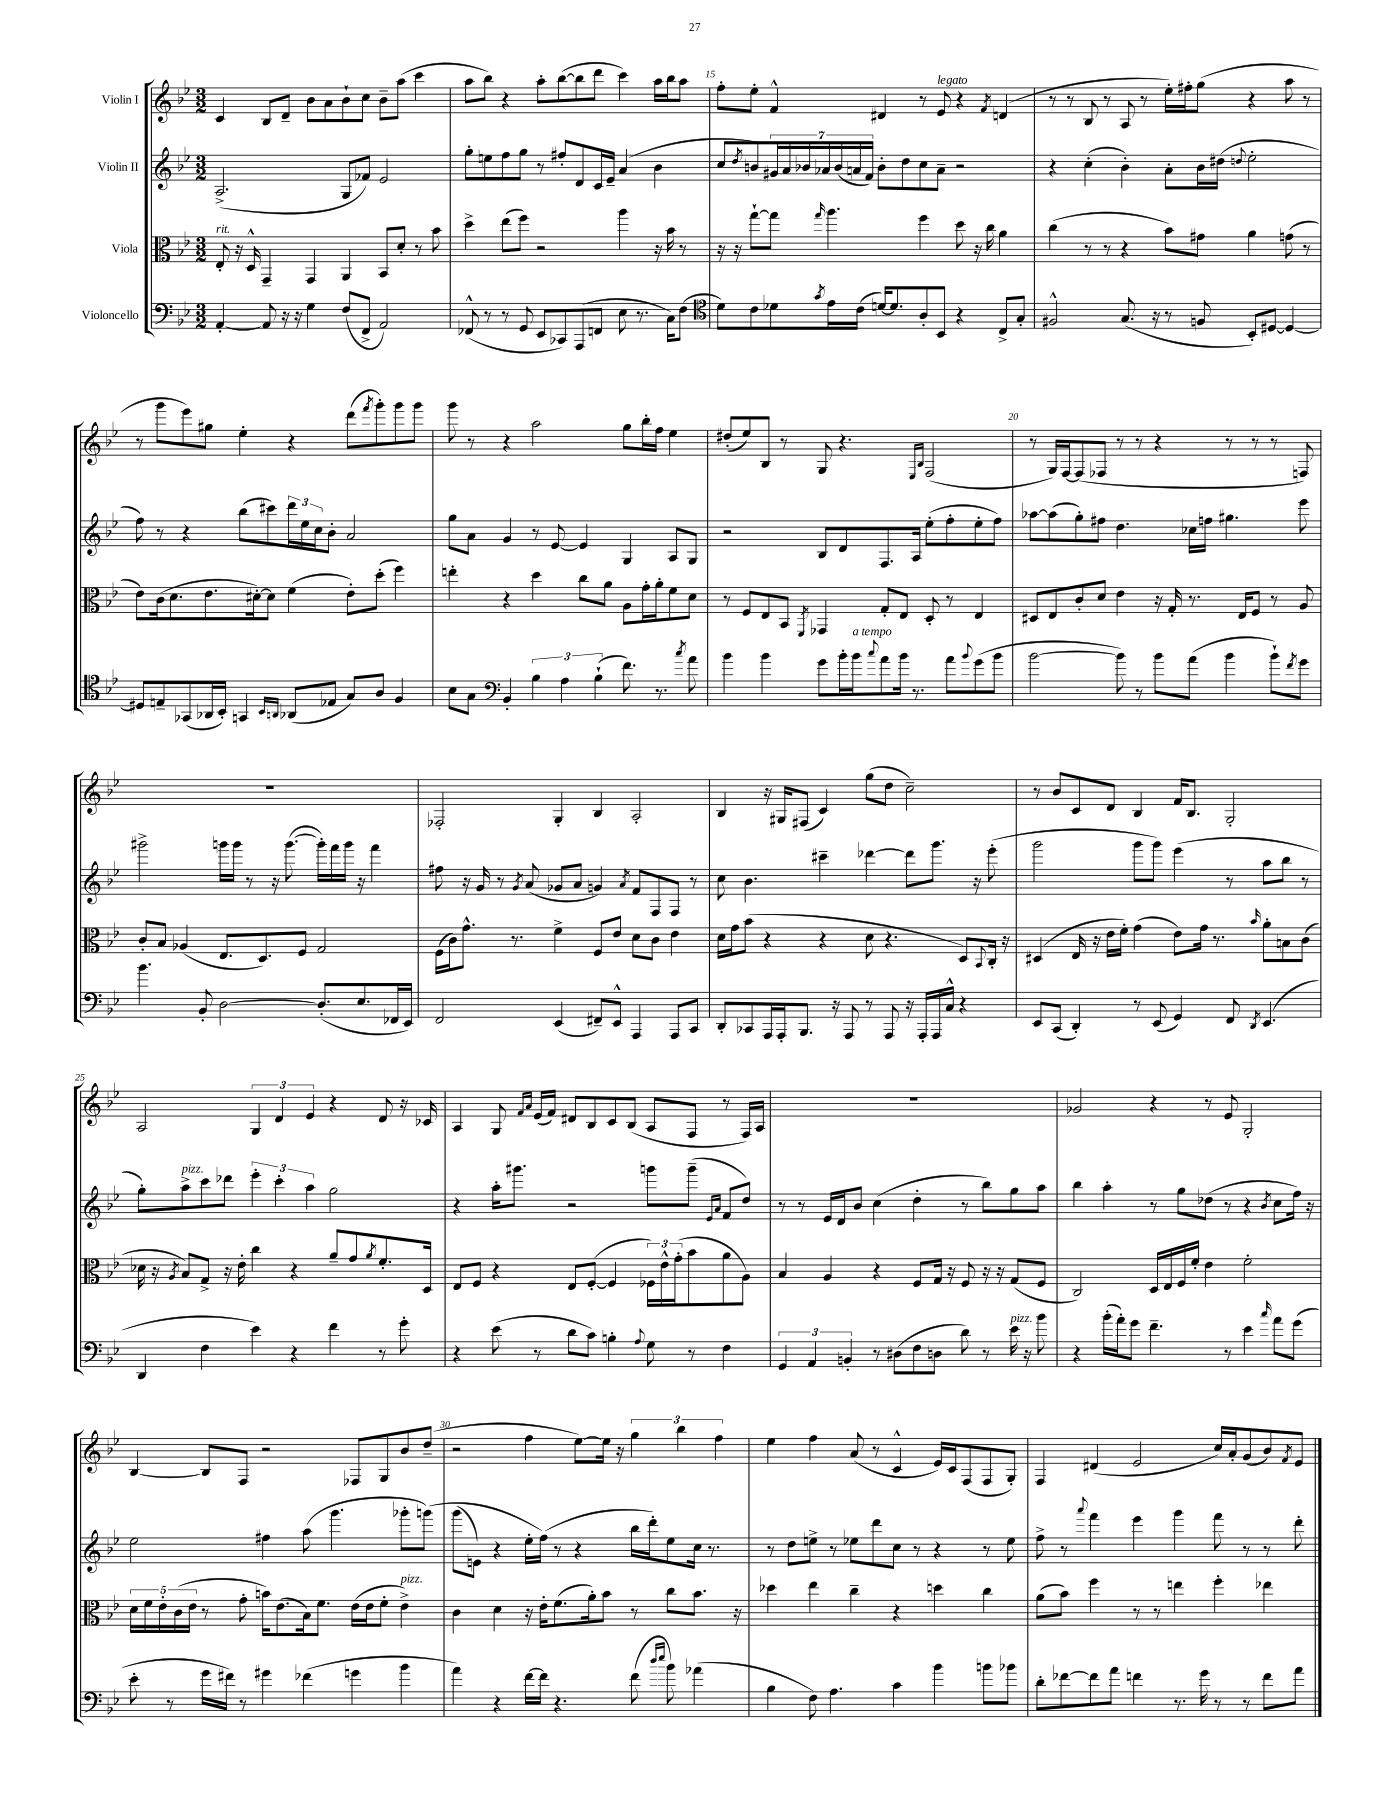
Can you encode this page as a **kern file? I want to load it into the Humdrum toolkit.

**kern	**kern	**kern	**kern
*part4	*part3	*part2	*part1
*staff4	*staff3	*staff2	*staff1
*I"Violoncello	*I"Viola	*I"Violin II	*I"Violin I
*clefF4	*clefC3	*clefG2	*clefG2
*k[b-e-]	*k[b-e-]	*k[b-e-]	*k[b-e-]
*M3/2	*M3/2	*M3/2	*M3/2
=13	=13	=13	=13
!	!LO:TX:a:i:t=rit.	!	!
[4AA'/	8E-'/	(2.A^/	4c/
.	16r	.	.
.	16D^^/	.	.
8AA/]	4GG~/	.	8B-/L
16r	.	.	8d~/J
16r	.	.	.
4G\	4GG/	.	8b-\L
.	.	.	8a\
(8F/L	4AA/	8G/L	8b-`\
8FF^/J	.	8f-X/J)	8cc\J
2AA/)	8BB-/L	2e-/	8b-~\L
.	8d'/J	.	(8aa\J
.	8r	.	4ccc\
.	8b-\	.	.
=14	=14	=14	=14
(8FF-X^^/	4dd^\	8gg'\L	8aa\L
8r	.	8een\	8bb-\J)
8r	(8ee-\L	8ff\	4r
8GG/	8ff\J)	8gg\J	.
8EE-/L	2r	8r	8aa'\L
8CC-X/)	.	8ff#X'/L	([8bb-\
(8AAA/	.	8d/	8bb-\]
8FFn/J	.	16c/L	8ddd\J
.	.	16e-~/JJ	.
8E-\	4aa\	(4a/	4ccc\)
8.r	.	.	.
.	16r	4b-\	16aa\LL
16C\KL)	16b-\	.	16bb-\J
(8F\J	8r	.	8aa\J
=15	=15	=15	=15
*clefC4	*	*	*
8d\L)	16r	8cc/L	8ff'\L
.	16r	.	.
.	.	8qdd/	.
8c\	[8gg`\L	8bn/)	8ee-'\J
8d-X\	8gg\J]	28g#X/L	4f^^/
.	.	28a/	.
.	.	28b-X/	.
.	.	28a-X/	.
8qg/	16qqgg/	.	.
16e-\L	4.aa\	.	.
.	.	(28b-/	.
.	.	28an/	.
(16c\JJ	.	.	.
.	.	28f/JJ)	.
[16dn/KL)	.	8b-'\L	4d#X/
8.d/]	.	.	.
.	.	8dd\	.
8A'/	4ff\	8cc\	8r
!	!	!	!LO:TX:a:i:t=legato
8BB-/J	.	8a~\J	8e-/
4r	8dd\	2r	4r
.	16r	.	.
.	16cc\	.	.
.	.	.	8qf/
8C^/L	4a\	.	(4dn/
8G'/J	.	.	.
=16	=16	=16	=16
2F#X^^/	(4cc\	4r	8r
.	.	.	8r
.	8r	(4cc'\	8B-/
.	8r	.	8r
(8.G/	4r	4b-'\)	8A/
.	.	.	8r
16r	.	.	.
8r	8b-\L)	8a'\L	16ee-'\LL)
.	.	.	16ff#X'\J
8Fn/	8g#X\J	16b-\L	(8gg\J
.	.	(16dd#X\JJ	.
.	.	8qqddn/	.
8BB-'/L)	4a\	2ee-'\	4r
[8D#X/J	.	.	.
4D#/_	(8gn\	.	8aa\
.	8r	.	8r
!!LO:LB:g=z
=17	=17	=17	=17
8D#X/L]	8e-\L)	8ff\)	8r
8En~/	(16c\k	8r	8ggg\L
.	8.d\	.	.
(8GG-X/	.	4r	8eee-\)
16AA-X/L	8.e-\	.	8gg#X\J
16BB-'/JJ)	.	.	.
4GGn/	.	(8bb-\L	4ee-'\
.	[16d#X'\k)	.	.
.	8d#\J]	8ccc#X\)	.
16qqBB-/LL	.	.	.
16qqAAn/JJ	.	.	.
(8AA-X/L	(4f\	24ddd\L	4r
.	.	24ee-\	.
.	.	24cc\J	.
8E-X/J	.	8b-'\J	.
8G/L)	8e-'\L)	2a/	(8ddd\L
.	.	.	8qfff/
8A/J	(8dd'\J	.	8ggg'\)
4F/	4ff\)	.	8ggg\
.	.	.	8ggg\J
=18	=18	=18	=18
8B-\L	4een'\	8gg\L	8ggg\
8G\J	.	8a\J	8r
*clefF4	*	*	*
4BB-'/	4r	4g/	4r
6B-\	4dd\	8r	2aa\
.	.	[8e-/	.
6A\	.	.	.
.	8cc\L	4e-/]	.
(6B-`\	.	.	.
.	8a\J	.	.
8.f\)	8A\L	4G/	8gg\L
.	16g'\L	.	16bb-'\L
8.r	16a'\J	.	16ff\JJ
.	8f\	8A/L	4ee-\
8qcc/	.	.	.
8a\	8d\J	8G/J	.
=19	=19	=19	=19
4b-\	8r	2r	(8dd#X'/L
.	8F/L	.	8ee-/)
4b-\	8E-/	.	8B-/J
.	8BB-/J	.	8r
.	8qFF/	.	.
8g\L	4GG-X/	8B-/L	8G/
16b-'\L	.	8d/	4.r
!LO:TX:a:i:t=a tempo	!	!	!
16b-\J	.	.	.
8qqcc/	.	.	.
8a\	8G'/L	8.F/	.
16b-\Jk	8E-/J	.	.
8.r	.	16A/Jk	.
.	.	.	16qqE-/LL
.	.	.	16qqB-/JJ
.	8D'/	(8ee-'\L	(2F/
8a\L	8r	8ff'\	.
8qqb-/	.	.	.
(8g\	4E-/	8ee-'\	.
8b-\J	.	8ff\J)	.
=20	=20	=20	=20
[2b-\	8D#X/L	[8aa-X\L	8r
.	8E-/	(8aa-\]	16G/LL)
.	.	.	[16F/J
.	8c'/	8gg'\)	(8F/]
.	8d/J	8ff#X\J	8F-X/J
8b-\])	4e-\	4.dd\	8r
8r	.	.	8r
8b-\L	16r	.	4r
.	16G'/	.	.
(8a\J	8.r	16cc-X\LL	.
.	.	16ffn\JJ	.
4b-\	.	4.gg#X\	8r
.	16E-/KL	.	.
.	8F/J	.	8r
8b-`\L)	8r	.	8r
8qf/	.	.	.
8g\J	8A/	8eee-\	8Fn/)
!!LO:LB:g=z
=21	=21	=21	=21
4.b-\	8c'/L	2ggg#X^\	1.r
.	8B-/J	.	.
.	(4A-X/	.	.
8BB-'/	.	.	.
[2D\	8.E-/L	16gggn\LL	.
.	.	16ggg\JJ	.
.	.	8r	.
.	8.D/)	.	.
.	.	16r	.
.	.	([8.ggg\	.
.	8F/J	.	.
(8.D'/L]	2G/	16ggg'\LL])	.
.	.	16fff\	.
.	.	16ggg\JJ	.
8.E-/	.	16r	.
.	.	4fff\	.
16FF-X/L	.	.	.
16EE-/JJ)	.	.	.
=22	=22	=22	=22
2FF/	(16F\LL	8ff#X\	2F-X'/
.	16c\J)	.	.
.	8.g^^\J	16r	.
.	.	16g/	.
.	.	8r	.
.	8.r	.	.
.	.	8qg/	.
.	.	(8a/	.
(4EE-/	4f^\	8g-X/L	4G'/
.	.	8a/J	.
8FF#X~/L)	8F/L	4gn/)	4B-/
8EE-^^/J	8e-/J	.	.
.	.	8qa/	.
4AAA/	8d\L	8f/L	2A'/
.	8c\J	8F/	.
8AAA/L	4e-\	8F/J	.
8CC/J	.	8r	.
=23	=23	=23	=23
8DD'/L	16d\LL	8cc\	4B-/
.	16g\J	.	.
8CC-X/	(8b-\J	4.b-\	.
16AAA/L	4r	.	16r
16AAA'/J	.	.	16G#X/KL
8.BBB-/J	.	.	(8F#X/J
.	4r	4ccc#X~\	4c/)
16r	.	.	.
8AAA/	.	.	.
8r	8d\	[4ddd-X\	(8gg\L
8AAA/	4.r	.	8dd\J
16r	.	8ddd-\L]	2cc~\)
16AAA'/LL	.	.	.
16AAA/	.	8.ggg\J	.
16C^^/JJ	.	.	.
4r	8D/L)	.	.
.	.	16r	.
.	8qqBB-/	.	.
.	16C'/Jk	(8eee-'\	.
.	16r	.	.
=24	=24	=24	=24
8EE-/L	(4D#X/	2ggg\	8r
(8CC/J	.	.	8b-/L
4DD'/)	16E-/	.	8c/
.	16r	.	.
.	16e-\LL	.	8d/J
.	16f'\JJ)	.	.
8r	(4g\	8ggg\L	4B-/
(8EE-/	.	8ggg\J)	.
4GG/)	8e-\L)	(4eee-\	16f/KL
.	.	.	8.B-/J
.	16g\Jk	.	.
.	8.r	.	.
8FF/	.	8r	2G'/
8qDD/	16qqb-/	.	.
(4.EE-/	8a'\L	8aa\L	.
.	8Bn\	8bb-\J	.
.	(8c\J	8r	.
!!LO:LB:g=z
=25	=25	=25	=25
4DD/	16d-X\	8gg'\L)	2A/
.	16r	.	.
.	8qA/	.	.
!	!	!LO:TX:a:i:t=pizz.	!
.	8B-/L)	8aa^\	.
4F\	8G^/J	8ccc\	.
.	16r	8ddd-X\J	.
.	16e-'\	.	.
4e-\)	4cc\	6eee-'\	6G/
.	.	6ccc'\	6d/
4r	4r	.	.
.	.	6aa\	6e-/
4f\	8a~/L	2gg\	4r
.	8g/	.	.
.	8qa/	.	.
8r	8.f'/	.	8d/
8g'\	.	.	16r
.	16D/Jk	.	16c-X/
=26	=26	=26	=26
4r	8E-/L	4r	4A/
.	8F/J	.	.
(8e-\	4r	16aa'\KL	8G/
.	.	8.ggg#X\J	.
.	.	.	16qqf/LL
.	.	.	16qqa/JJ
8r	.	.	(16e-/LL
.	.	.	16f/JJ)
8d\L	8E-/L	2r	8d#X/L
8c\J)	([8F'/J	.	8B-/
4Bn'\	4F/]	.	8c/
.	.	.	(8B-/J
8qqA/	.	.	.
8G\	24F-X\LL)	8gggn\L	8A/L
.	24e-^^\	.	.
.	(24g'\J	.	.
8r	8b-\	(8ggg~\J	8F/J
.	.	16qqe-/LL	.
.	.	16qqa/JJ	.
4F\	8a\	8f/L	8r
.	8A\J)	8dd/J)	16F/LL)
.	.	.	16A/JJ
=27	=27	=27	=27
6GG/	4B-/	8r	1.r
.	.	8r	.
6AA/	.	.	.
.	4A/	16e-/LL	.
.	.	16d/J	.
6BBn'/	.	.	.
.	.	8b-/J	.
8r	4r	(4cc\	.
(8D#X\L	.	.	.
8F\	8F/L	4dd'\	.
8Dn\J	16G/Jk	.	.
.	16r	.	.
8d\)	8F/	8r	.
8r	16r	8bb-\L)	.
.	16r	.	.
!LO:TX:a:i:t=pizz.	!	!	!
16e-\	(8G/L	8gg\	.
16r	.	.	.
8b-\	8F/J	8aa\J	.
=28	=28	=28	=28
4r	2C/)	4bb-\	2g-X/
(16b-'\LL	.	4aa'\	.
16a'\J)	.	.	.
8g\J	.	.	.
4.f~\	16D/LL	8r	4r
.	16E-/	.	.
.	16F/	8gg\L	.
.	16f'/JJ	.	.
.	4e-\	(8dd-X\J	8r
8r	.	8r	8e-/
4e-\	2f'\	4r	2G'/
16qqcc/	.	8qb-/	.
8a\L	.	8cc\L	.
(8g\J	.	16ff\Jk)	.
.	.	16r	.
!!LO:LB:g=z
=29	=29	=29	=29
8e-'\	20d\LL	2ee-\	[4B-/
.	20f\	.	.
.	20e-'\	.	.
8r	.	.	.
.	(20c\	.	.
.	20e-\JJ	.	.
16g\LL	8r	.	8B-/L]
16f#X\JJ)	.	.	.
8r	8g'\	.	8F/J
4g#X\	16bn\KL)	4ff#X\	2r
.	(8.e-\	.	.
(4f-X\	16B-\k)	(8aa\	.
.	8.f\J	.	.
.	.	4.ggg\	.
4gn\	(16e-\LL	.	8F-X/L
.	16e-\J	.	.
.	8f'\J	.	8G/
!	!LO:TX:a:i:t=pizz.	!	!
4b-\	4e-^\)	8ggg-X'\L	8b-/
.	.	(8gggn\J)	(8dd~/J
=30	=30	=30	=30
4a\)	4c\	(8ggg\L	2r
.	.	8en\J)	.
4r	4d\	4r	.
[16f\LL	16r	16ee-'\LL	4ff\
16f\JJ]	16e-'\KL	(16ff\JJ)	.
4.r	(8.f\	8r	.
.	.	4r	[8ee-\L)
.	16a'\k)	.	.
.	8b-\J	.	16ee-\Jk]
.	.	.	16r
(8f\	8r	16bb-\LL	6gg\
.	.	16ddd'\J)	.
16qqdd/LL	.	.	.
16qqee-/JJ	.	.	.
8b-\)	8cc\L	8ee-\	.
.	.	.	6bb-\
(4a-X\	8.b-\J	16cc\Jk	.
.	.	8.r	.
.	.	.	6ff\
.	16r	.	.
=31	=31	=31	=31
4B-\	4dd-X\	8r	4ee-\
.	.	8dd\L	.
8F\)	4ee-\	8een^\J	4ff\
4.A\	.	8r	.
.	4cc~\	8ee-X\L	(8a/
.	.	8ddd\	8r
4c\	4r	8cc\J	4c^^/
.	.	8r	.
4b-\	4ddn\	4r	16e-/LL)
.	.	.	16c/J
.	.	.	(8F/
8bn\L	4cc\	8r	8F/
8b-X\J	.	8ee-\	8G'/J)
=32	=32	=32	=32
8d'\L	(8a\L	8ff^\	4F/
[8f-X\	8b-\J)	8r	.
.	.	8qqaaa/	.
8f-\]	4ff\	4fff\	(4d#X/
8a\J	.	.	.
4fn\	8r	4eee-\	2e-/
.	8r	.	.
8.r	4een\	4ggg\	.
16g\	.	.	.
8r	4ff'\	8fff\	16cc/LL)
.	.	.	16a'/J
8r	.	8r	(8g/
8f\L	4ee-X\	8r	8b-/)
.	.	.	8qf/
8a\J	.	8ddd'\	8e-/J
==	==	==	==
*-	*-	*-	*-
